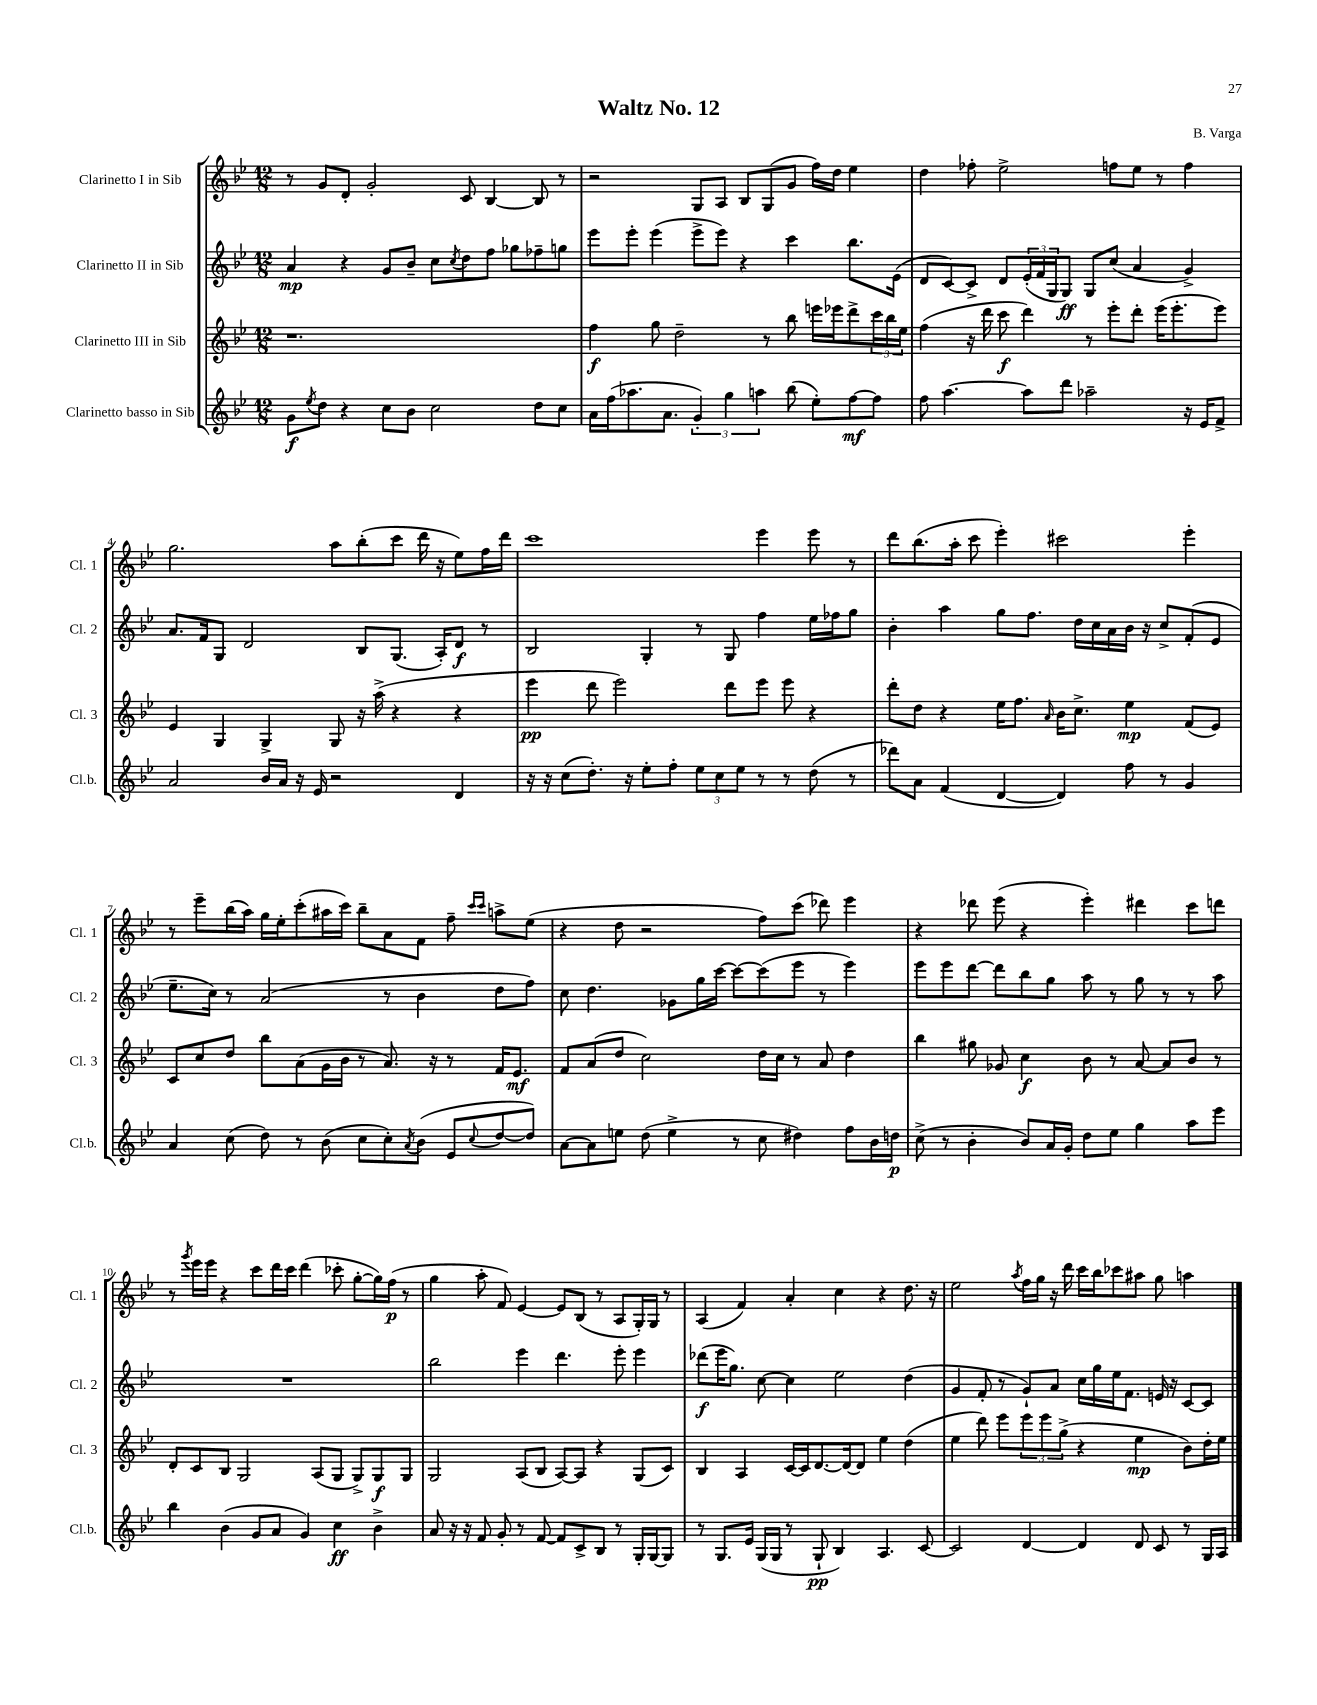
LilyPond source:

\header { title = "Waltz No. 12" composer = "B. Varga" }
<<
\new StaffGroup <<
\new Staff = "s0" \with { instrumentName = "Clarinetto I in Sib" shortInstrumentName = "Cl. 1" } {
    \clef treble \key bes \major \numericTimeSignature \time 12/8
    r8 g'8 d'8-. g'2-. c'8 bes4~ bes8 r8 |
    r2 g8 a8 bes8 g8( g'8 f''16) d''16 ees''4 |
    d''4 fes''8-. ees''2-> f''8 ees''8 r8 f''4 |
    g''2. a''8 bes''8-.( c'''8 d'''16 r16 ees''8) f''16 d'''16 |
    c'''1 ees'''4 ees'''8 r8 |
    d'''8 bes''8.( a''16-. c'''8 ees'''4-.) cis'''2 ees'''4-. |
    r8 ees'''8-- bes''16( a''16) g''16 ees''16-. c'''8-.( ais''16 c'''16) bes''8-- a'8 f'8 f''8-- \grace { c'''16 c'''16 } a''8-> ees''8( |
    r4 d''8 r2 f''8) c'''8( des'''8) ees'''4 |
    r4 des'''8 ees'''8( r4 ees'''4-.) dis'''4 c'''8 d'''8 |
    r8 \acciaccatura { g'''8 } ees'''16 ees'''16 r4 c'''8 d'''16 c'''16 d'''4( ces'''8-. g''8~-. g''16) f''16\p( r8 |
    g''4 a''8-. f'8) ees'4~ ees'8 bes8( r8 a8 g16-.) g16 r8 |
    a4( f'4) a'4-. c''4 r4 d''8. r16 |
    ees''2 \acciaccatura { a''8 } f''16 g''16 r16 d'''16 c'''16 bes''16 ces'''8 ais''8 g''8 a''4 \bar "|." |
}
\new Staff = "s1" \with { instrumentName = "Clarinetto II in Sib" shortInstrumentName = "Cl. 2" } {
    \clef treble \key bes \major \numericTimeSignature \time 12/8
    a'4\mp r4 g'8 bes'8-- c''8 \acciaccatura { c''8 } d''8 f''8 ges''8 fes''8-- g''8 |
    ees'''8 ees'''8-. ees'''4( ees'''8-> ees'''8) r4 c'''4 bes''8. ees'16( |
    d'8 c'8~) c'8-> d'8 \tuplet 3/2 { ees'16-.( f'16 g16 } g8\ff) g8 c''8( a'4 g'4->) |
    a'8. f'16 g8 d'2 bes8 g8.( a16-.) d'8\f r8 |
    bes2 g4-. r8 g8 f''4 ees''16 fes''16 g''8 |
    bes'4-. a''4 g''8 f''8. d''16 c''16 a'16 bes'16 r16 c''8-> f'8-.( ees'8 |
    ees''8.-- c''16) r8 a'2( r8 bes'4 d''8 f''8) |
    c''8 d''4. ges'8 g''16 c'''16~ c'''8~ c'''8( ees'''8 r8 ees'''4) |
    ees'''8 ees'''8 d'''8~ d'''8 bes''8 g''8 a''8 r8 g''8 r8 r8 a''8 |
    R1. |
    bes''2 ees'''4 d'''4. ees'''8-. ees'''4 |
    des'''8\f( ees'''16 g''8.) c''8~ c''4 ees''2 d''4( |
    g'4 f'8-. r8 g'8-!) a'8 c''16 g''16 ees''16 f'8. e'16 r16 c'8~ c'8 \bar "|." |
}
\new Staff = "s2" \with { instrumentName = "Clarinetto III in Sib" shortInstrumentName = "Cl. 3" } {
    \clef treble \key bes \major \numericTimeSignature \time 12/8
    r1. |
    f''4\f g''8 d''2-- r8 bes''8 e'''16 ees'''16 d'''8-> \tuplet 3/2 { c'''16 bes''16 ees''16 } |
    f''4( r16 d'''16 c'''8\f d'''4) r8 ees'''8-. d'''8-. ees'''16( ees'''8.-. ees'''8) |
    ees'4 g4 g4-> g8 r16 a''16->( r4 r4 |
    ees'''4\pp d'''8 ees'''2) d'''8 ees'''8 ees'''8 r4 |
    d'''8-. d''8 r4 ees''16 f''8. \grace { a'16 } bes'16 c''8.-> ees''4\mp f'8( ees'8) |
    c'8 c''8 d''8 bes''8 a'8( g'16 bes'16 r8 a'8.) r16 r8 f'16 ees'8.\mf |
    f'8 a'8( d''8 c''2) d''16 c''16 r8 a'8 d''4 |
    bes''4 gis''8 ges'8 c''4\f bes'8 r8 a'8~ a'8 bes'8 r8 |
    d'8-. c'8 bes8 g2 a8( g8 g8->) g8\f g8 |
    g2 a8( bes8 a8~) a8 r4 g8( c'8) |
    bes4 a4 c'16~ c'16 d'8.~ d'16~ d'8 ees''4 d''4( |
    ees''4 d'''8) ees'''8 \tuplet 3/2 { ees'''8 ees'''8 g''8->( } r4 ees''4\mp bes'8) d''16-. ees''16 \bar "|." |
}
\new Staff = "s3" \with { instrumentName = "Clarinetto basso in Sib" shortInstrumentName = "Cl.b." } {
    \clef treble \key bes \major \numericTimeSignature \time 12/8
    g'8\f \acciaccatura { ees''8 } d''8 r4 c''8 bes'8 c''2 d''8 c''8 |
    a'16 f''16( aes''8. a'8. \tuplet 3/2 { g'4-.) g''4 a''4 } bes''8( ees''8-.) f''8~\mf f''8 |
    f''8 a''4.~ a''8 d'''8 aes''2-- r16 ees'16 f'8-> |
    a'2 bes'16 a'16 r16 ees'16 r2 d'4 |
    r16 r16 c''8( d''8.-.) r16 ees''8-. f''8-. \tuplet 3/2 { ees''8 c''8 ees''8 } r8 r8 d''8( r8 |
    des'''8) a'8 f'4( d'4~ d'4) f''8 r8 g'4 |
    a'4 c''8( d''8) r8 bes'8( c''8 c''8-.) \acciaccatura { a'8 } bes'8( ees'8 \appoggiatura { c''8 } d''8~ d''8) |
    a'8~ a'8 e''8 d''8( e''4-> r8 c''8 dis''4) f''8 bes'16 d''16\p |
    c''8->( r8 bes'4-. bes'8) a'16 g'16-. d''8 ees''8 g''4 a''8 ees'''8 |
    bes''4 bes'4( g'8 a'8 g'4) c''4\ff bes'4-> |
    a'8 r16 r16 f'8 g'8-. r8 f'8~ f'8 c'8-> bes8 r8 g16-. g16~ g8 |
    r8 g8. ees'16 g16( g16 r8 g8-!\pp bes4) a4. c'8~ |
    c'2 d'4~ d'4 d'8 c'8 r8 g16 a16 \bar "|." |
}
>>
>>
